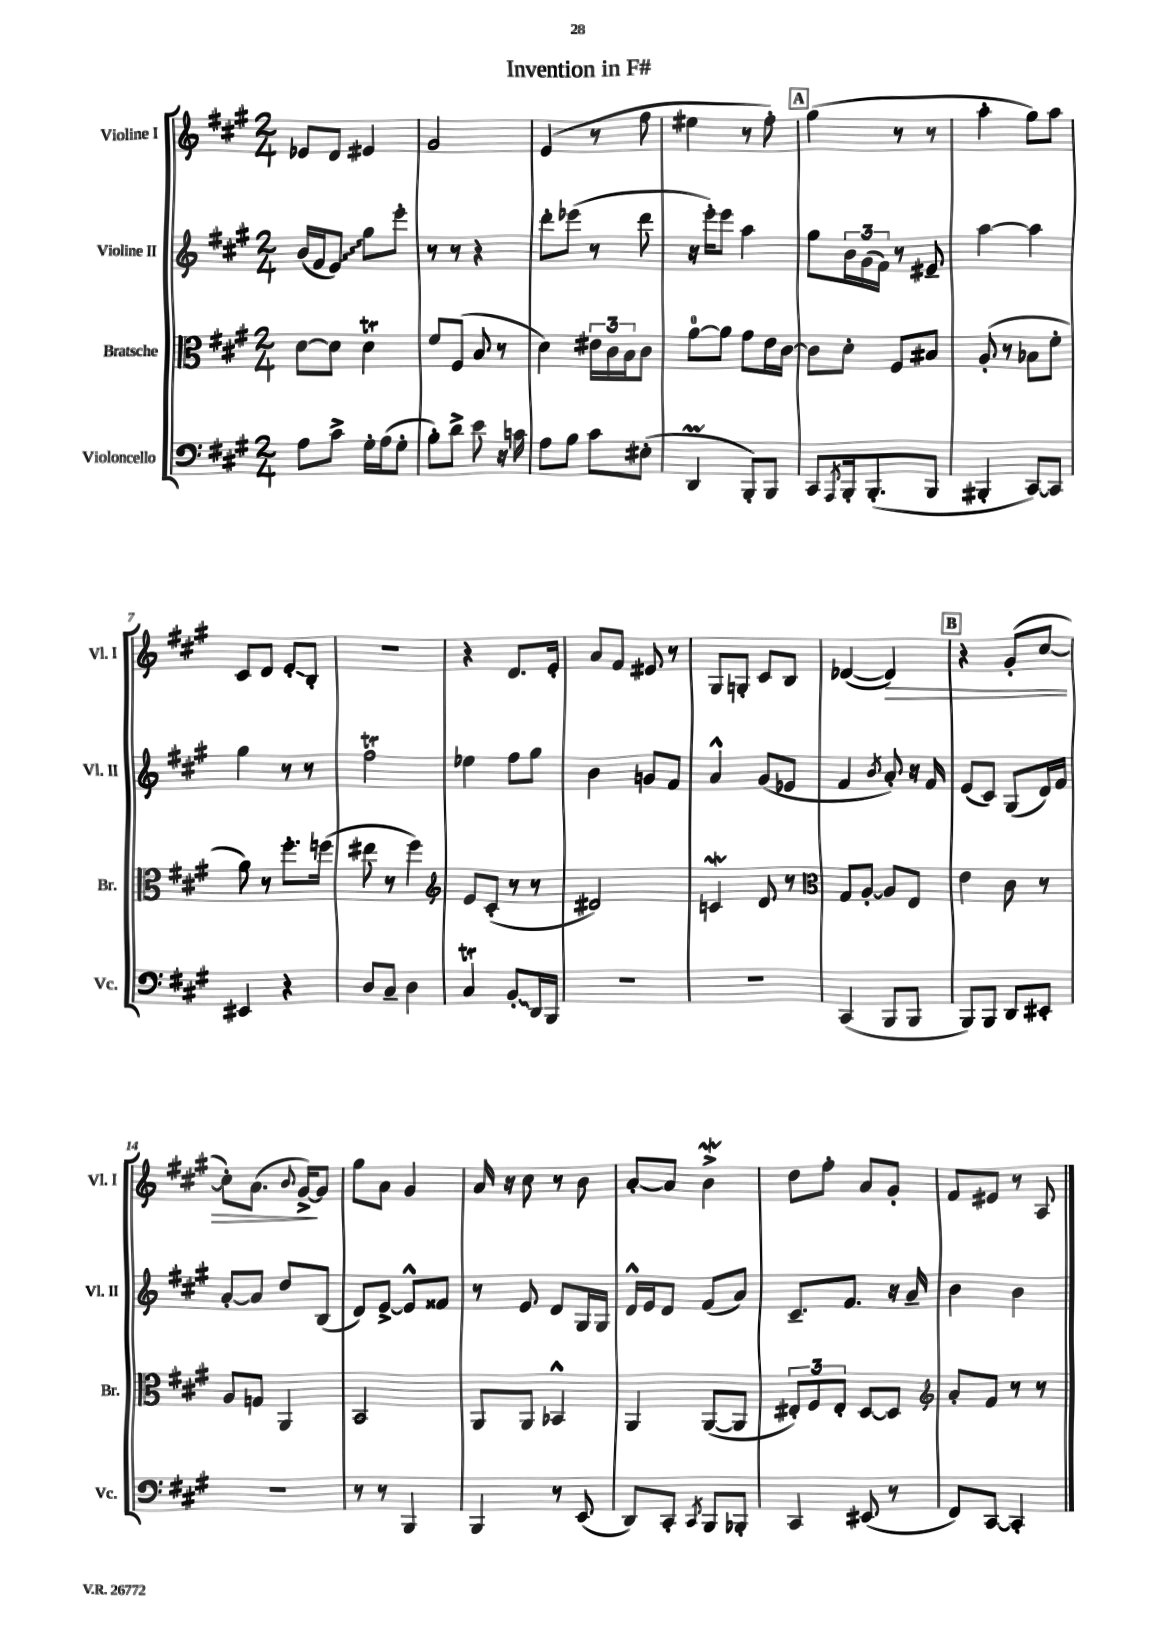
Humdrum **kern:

**kern	**kern	**kern	**kern
*staff4	*staff3	*staff2	*staff1
*clefF4	*clefC3	*clefG2	*clefG2
*k[f#c#g#]	*k[f#c#g#]	*k[f#c#g#]	*k[f#c#g#]
*M2/4	*M2/4	*M2/4	*M2/4
8A	[8d	(16b	8e-
.	.	16f#	.
8c#^	8d]	8e)	8d
16G#'	4d	8gg#	4e#
(16A	.	.	.
8G#'	.	8eee'	.
=	=	=	=
8B')	8f#	8r	2g#
8d^	(8F#	8r	.
8e	8B	4r	.
16r	8r	.	.
16c	.	.	.
=	=	=	=
8A	4d)	8ddd'	(4e
8B	.	(8eee-	.
8c#	24e#	8r	8r
.	24c#	.	.
.	24B	.	.
(8E#'	8c#	8ddd	8ff#
=	=	=	=
4DD	[8a	16r	4ee#
.	.	16eee')	.
.	8a]	8eee	.
8BBB')	8g#	4aa	8r
8BBB	16e	.	8ff#')
.	[16c#	.	.
=	=	=	=
8CC#	8c#]	8gg#	(4gg#
8qAAA	.	.	.
16BBB'	8d'	24b	.
.	.	(24g#	.
(8.BBB'	.	.	.
.	.	24f#)	.
.	8F#	8r	8r
8BBB	8B#	8e#~	8r
=	=	=	=
4BBB#'	(8A'	[4aa	4aa'
.	8r	.	.
[8CC#)	8B-	4aa]	8gg#)
8CC#]	8f#'	.	8aa
=	=	=	=
4EE#	8a)	4gg#	8c#
.	8r	.	8d
4r	8.ff#'	8r	8e'
.	.	8r	8B'
.	(16ff	.	.
=	=	=	=
8D	8ee#	2ff#	2r
8C#~	8r	.	.
4D	4ff#)	.	.
=	=	=	=
*	*clefG2	*	*
4C#	8e	4ee-	4r
.	(8c#'	.	.
8BB'	8r	8ff#	8.d
16DD	8r	8gg#	.
16BBB	.	.	16e'
=	=	=	=
2r	2d#)	4b	8a
.	.	.	8f#
.	.	8g	8e#
.	.	8f#	8r
=	=	=	=
2r	4c	4a^^	8G#
.	.	.	8G'
.	8d	(8g#	8c#
.	8r	8e-	8B
=	=	=	=
*	*clefC3	*	*
(4CC#	8G#	4f#	([4d-
.	[8A'	.	.
.	.	8qb	.
8BBB	8A]	8a')	4d-])
8BBB	8E	16r	.
.	.	16f#	.
=	=	=	=
8BBB)	4e	(8e	4r
8BBB	.	8c#)	.
8DD	8c#	(8G#	(8g#'
8EE#'	8r	16d)	[8cc#
.	.	16f#	.
=	=	=	=
2r	8A	[8a'	8cc#'])
.	8G	8a]	(8.a
.	4AA	8dd	.
.	.	.	8qqb
.	.	.	[16g#^)
.	.	(8B	8g#]
=	=	=	=
8r	2BB	8d)	8gg#
8r	.	[8e^	8a
4BBB	.	8e^^]	4g#
.	.	8f##	.
=	=	=	=
4BBB	8AA	8r	16a
.	.	.	16r
.	8AA	8e	8cc#
8r	4BB-^^	8d	8r
(8EE	.	16G#	8b
.	.	16G#	.
=	=	=	=
8DD)	4AA	16d^^	[8a'
.	.	16e	.
8CC#'	.	8d	8a]
8qCC#	.	.	.
8BBB	([8AA	(8f#	4b^
8BBB-'	8AA]	8a)	.
=	=	=	=
4CC#	12E#')	8.c#~	8dd
.	12F#	.	.
.	.	.	8ff#'
.	12E#'	.	.
.	.	8.f#	.
(8EE#	[8D	.	8a
8r	8D]	16r	8g#'
.	.	16a~	.
=	=	=	=
*	*clefG2	*	*
8FF#)	8a'	4b	8f#
[8CC#	8f#	.	8e#
4CC#']	8r	4b	8r
.	8r	.	8A
==	==	==	==
*-	*-	*-	*-
